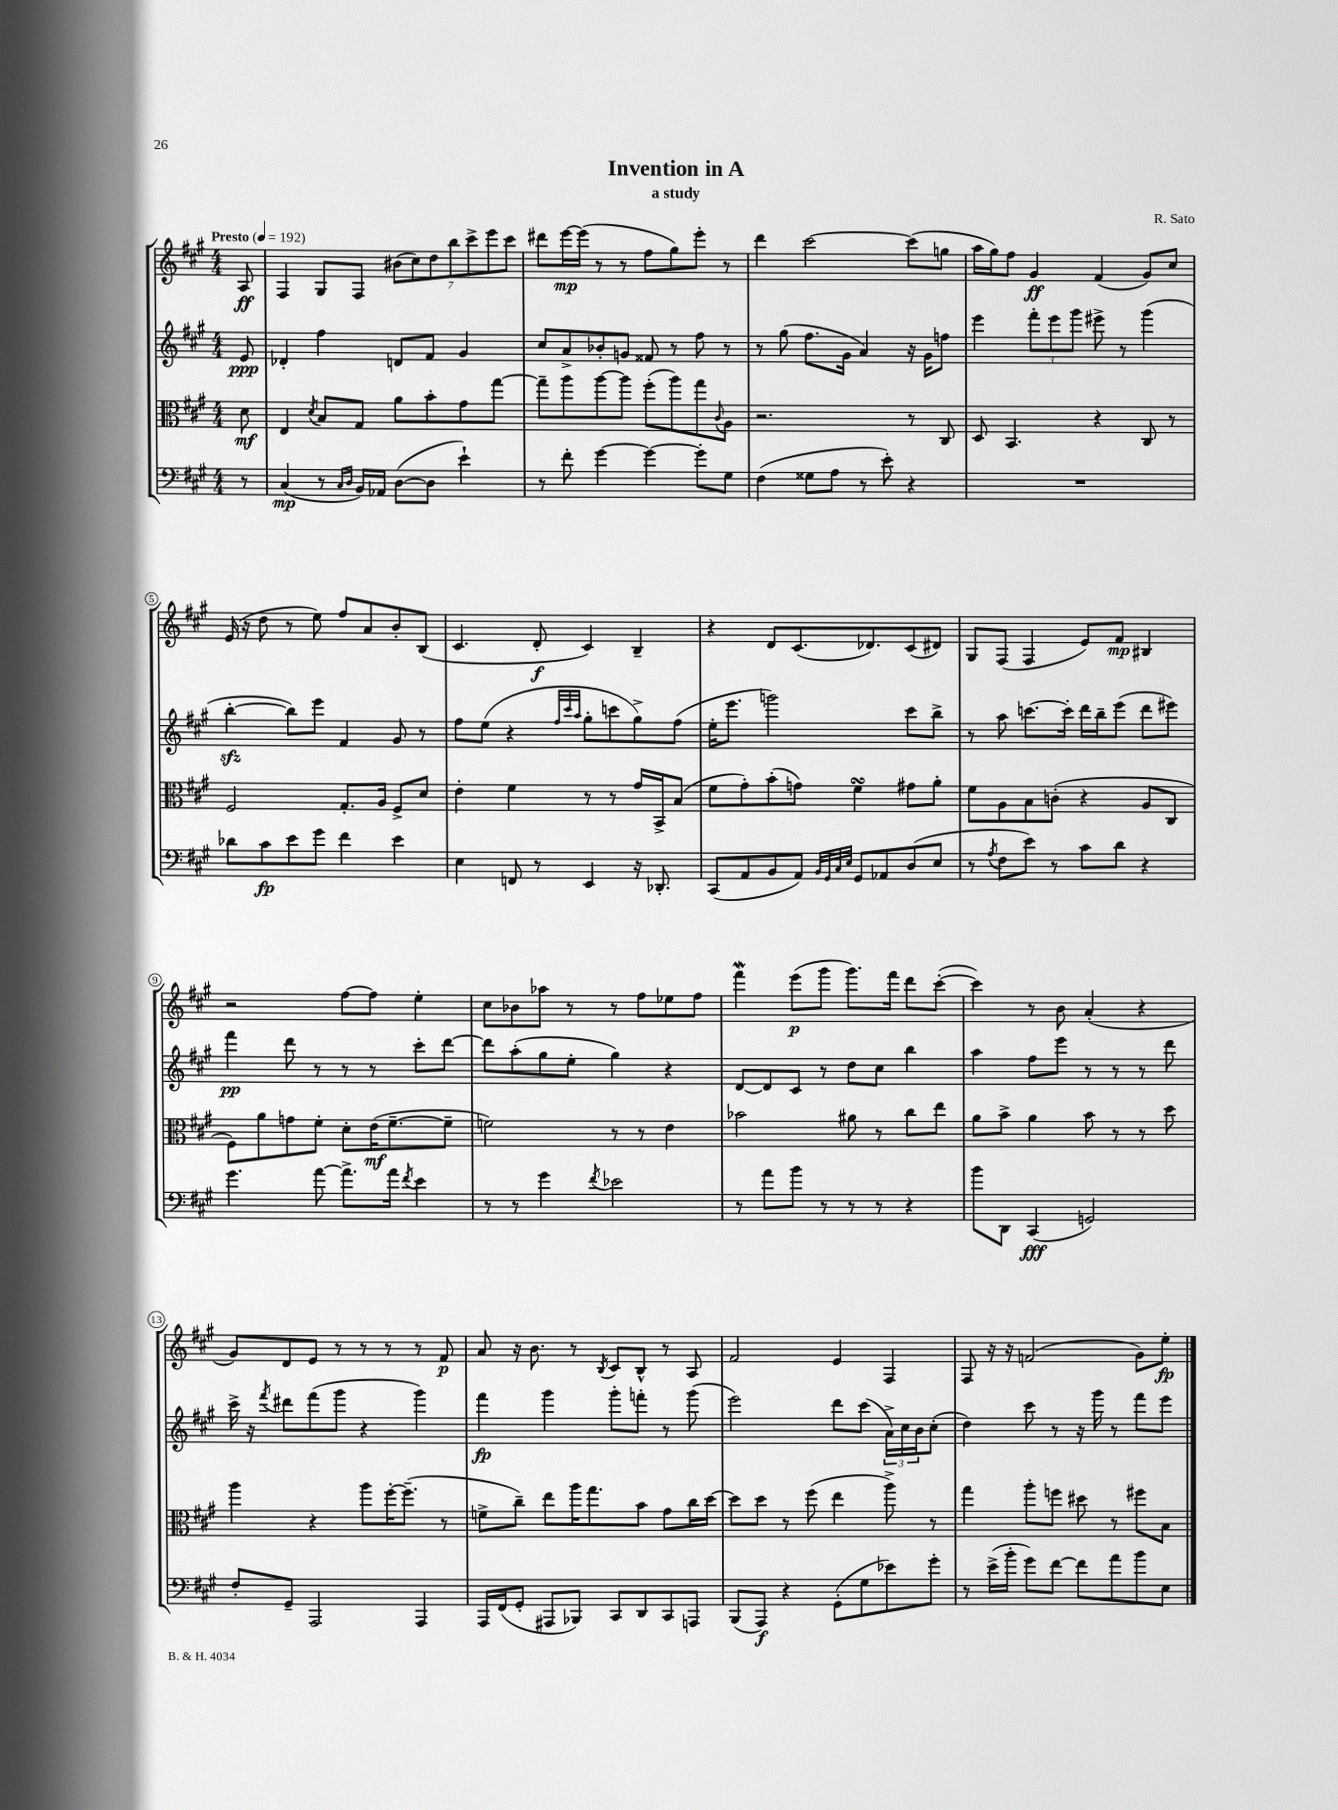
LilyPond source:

\header { title = "Invention in A" composer = "R. Sato" subtitle = "a study" }
<<
\new StaffGroup <<
\new Staff = "s0" {
    \clef treble \key a \major \numericTimeSignature \time 4/4 \partial 8 \tempo "Presto" 4 = 192
    a8\ff |
    fis4 gis8 fis8 \tuplet 7/4 { bis'8( cis''8) d''8 b''8 cis'''8-> e'''8 cis'''8 } |
    dis'''8 e'''16~\mp e'''16( r8 r8 fis''8 gis''8) e'''8-. r8 |
    d'''4 cis'''2~ cis'''8( g''8 |
    a''16 gis''16) fis''8 gis'4\ff fis'4( gis'8) cis''8 |
    e'16( r16 d''8 r8 e''8) fis''8 a'8 b'8-. b8( |
    cis'4. d'8-.\f cis'4) b4-- |
    r4 d'8 cis'8.( des'8.) cis'8( dis'8) |
    gis8 fis8( fis4 e'8) fis'8\mp bis4 |
    r2 fis''8~ fis''8 e''4-. |
    cis''8 bes'8 aes''8 r8 r8 fis''8 ees''8 fis''8 |
    fis'''4\mordent e'''8\p( gis'''8 gis'''8.) fis'''16 d'''8 cis'''8~-.( |
    cis'''4) r8 b'8 a'4-.( r4 |
    gis'8) d'8 e'8 r8 r8 r8 r8 fis'8\p |
    a'8 r16 b'8. r8 \acciaccatura { b8 } cis'8 b8-^ r8 a8 |
    fis'2 e'4 fis4 |
    fis8 r16 r16 f'2( gis'8) e''8-.\fp \bar "|." |
}
\new Staff = "s1" {
    \clef treble \key a \major \numericTimeSignature \time 4/4 \partial 8
    e'8\ppp |
    des'4-. fis''4 d'8 fis'8 gis'4 |
    cis''8 a'8-> bes'8-. g'8 fisis'8 r8 fis''8 r8 |
    r8 gis''8( fis''8. gis'16 a'4) r16 gis'16 f''8 |
    e'''4 \tuplet 3/2 { fis'''8-. e'''8 gis'''8 } eis'''8-> r8 gis'''4( |
    b''4~-.\sfz b''8) e'''8 fis'4 gis'8 r8 |
    fis''8 e''8( r4 \grace { fis''32 cis'''32 a''32 } gis''8-. c'''8 gis''8->) fis''8( |
    e''16-. e'''8. g'''2) cis'''8 b''8-> |
    r8 a''8 c'''8.~ c'''16-. d'''16 b''16-- e'''8( d'''8 eis'''8) |
    fis'''4\pp d'''8 r8 r8 r8 cis'''8-. d'''8~ |
    d'''8 a''8-.( gis''8 e''8-. gis''4) r4 |
    d'8~ d'8 cis'8 r8 d''8 cis''8 b''4 |
    a''4 fis''8 e'''8 r8 r8 r8 d'''8 |
    cis'''16-> r16 \acciaccatura { fis'''8 } dis'''8 fis'''8( gis'''8 r4 gis'''4) |
    fis'''4\fp gis'''4 gis'''8-. f'''8-. r8 gis'''8( |
    e'''2) d'''8 cis'''8( \tuplet 3/2 { a'16->) cis''16 b'16 } cis''8-.( |
    d''4) cis'''8 r8 r16 gis'''16 r8 fis'''8 e'''8 \bar "|." |
}
\new Staff = "s2" {
    \clef alto \key a \major \numericTimeSignature \time 4/4 \partial 8
    d'8\mf |
    e4 \acciaccatura { d'8 } b8 gis8 a'8 b'8-. gis'8 gis''8~ |
    gis''8-- a''8 a''8~ a''8 fis''8-.( a''8) gis''8 \appoggiatura { cis'8 } a8 |
    r2. r8 cis8 |
    d8 b,4. r4 cis8 r8 |
    fis2 gis8.-. a16 fis8-> d'8 |
    e'4-. fis'4 r8 r8 gis'16 b,16-> b8( |
    fis'8 gis'8-.) b'8-.( g'8) fis'4\turn gis'8 a'8-. |
    fis'8 a8 b8 c'8-.( r4 a8 cis8 |
    fis8) a'8 g'8 fis'8-. d'8-. e'16\mf( fis'8.~-- fis'8-- |
    f'2) r8 r8 e'4 |
    bes'2 ais'8 r8 cis''8 e''8 |
    a'8 b'8-> a'4 b'8 r8 r8 d''8 |
    a''4 r4 a''8 fis''16~-. fis''8.--( r8 |
    f'8-> cis''8--) e''8 a''16 gis''8. b'8 gis'8 cis''16 d''16~ |
    d''8 d''8 r8 fis''8( e''4 a''8->) r8 |
    gis''4 a''8-. f''8 dis''8 r8 fis''8 b8 \bar "|." |
}
\new Staff = "s3" {
    \clef bass \key a \major \numericTimeSignature \time 4/4 \partial 8
    r8 |
    cis4\mp( r8 \grace { cis16 d16 } b,16) aes,16 d8~( d8 e'4-!) |
    r8 fis'8-. gis'4~ gis'4~ gis'8-. gis8 |
    fis4( gisis8 a8 r8 e'8-.) r4 |
    R1 |
    des'8 cis'8\fp e'8 gis'8 fis'4 e'4 |
    e4 f,8 r8 e,4 r16 des,8.-. |
    cis,8( a,8 b,8 a,8) \grace { b,32 gis,32 cis32 e32 } gis,8 aes,8 d8( e8 |
    r8 \acciaccatura { a8 } fis8 e'8) r8 cis'8 d'8 r4 |
    gis'4. a'8~ a'8.-> a'16 \acciaccatura { fis'8 } e'4 |
    r8 r8 gis'4 \acciaccatura { fis'8 } ees'2 |
    r8 a'8 b'8 r8 r8 r8 r4 |
    b'8 d,8 cis,4\fff( g,2) |
    fis8-. gis,8-- a,,2 a,,4 |
    a,,16 fis,16( gis,8-. ais,,8 bes,,8) cis,8 d,8 cis,8 a,,8 |
    b,,8( a,,8\f) r4 gis,8-.( gis8 ees'8) gis'8-. |
    r8 e'16->( b'16-. gis'8) fis'8~ fis'8 a'8 b'8 e8 \bar "|." |
}
>>
>>
\layout { \context { \Score \override BarNumber.stencil = #(make-stencil-circler 0.1 0.3 ly:text-interface::print) } }
